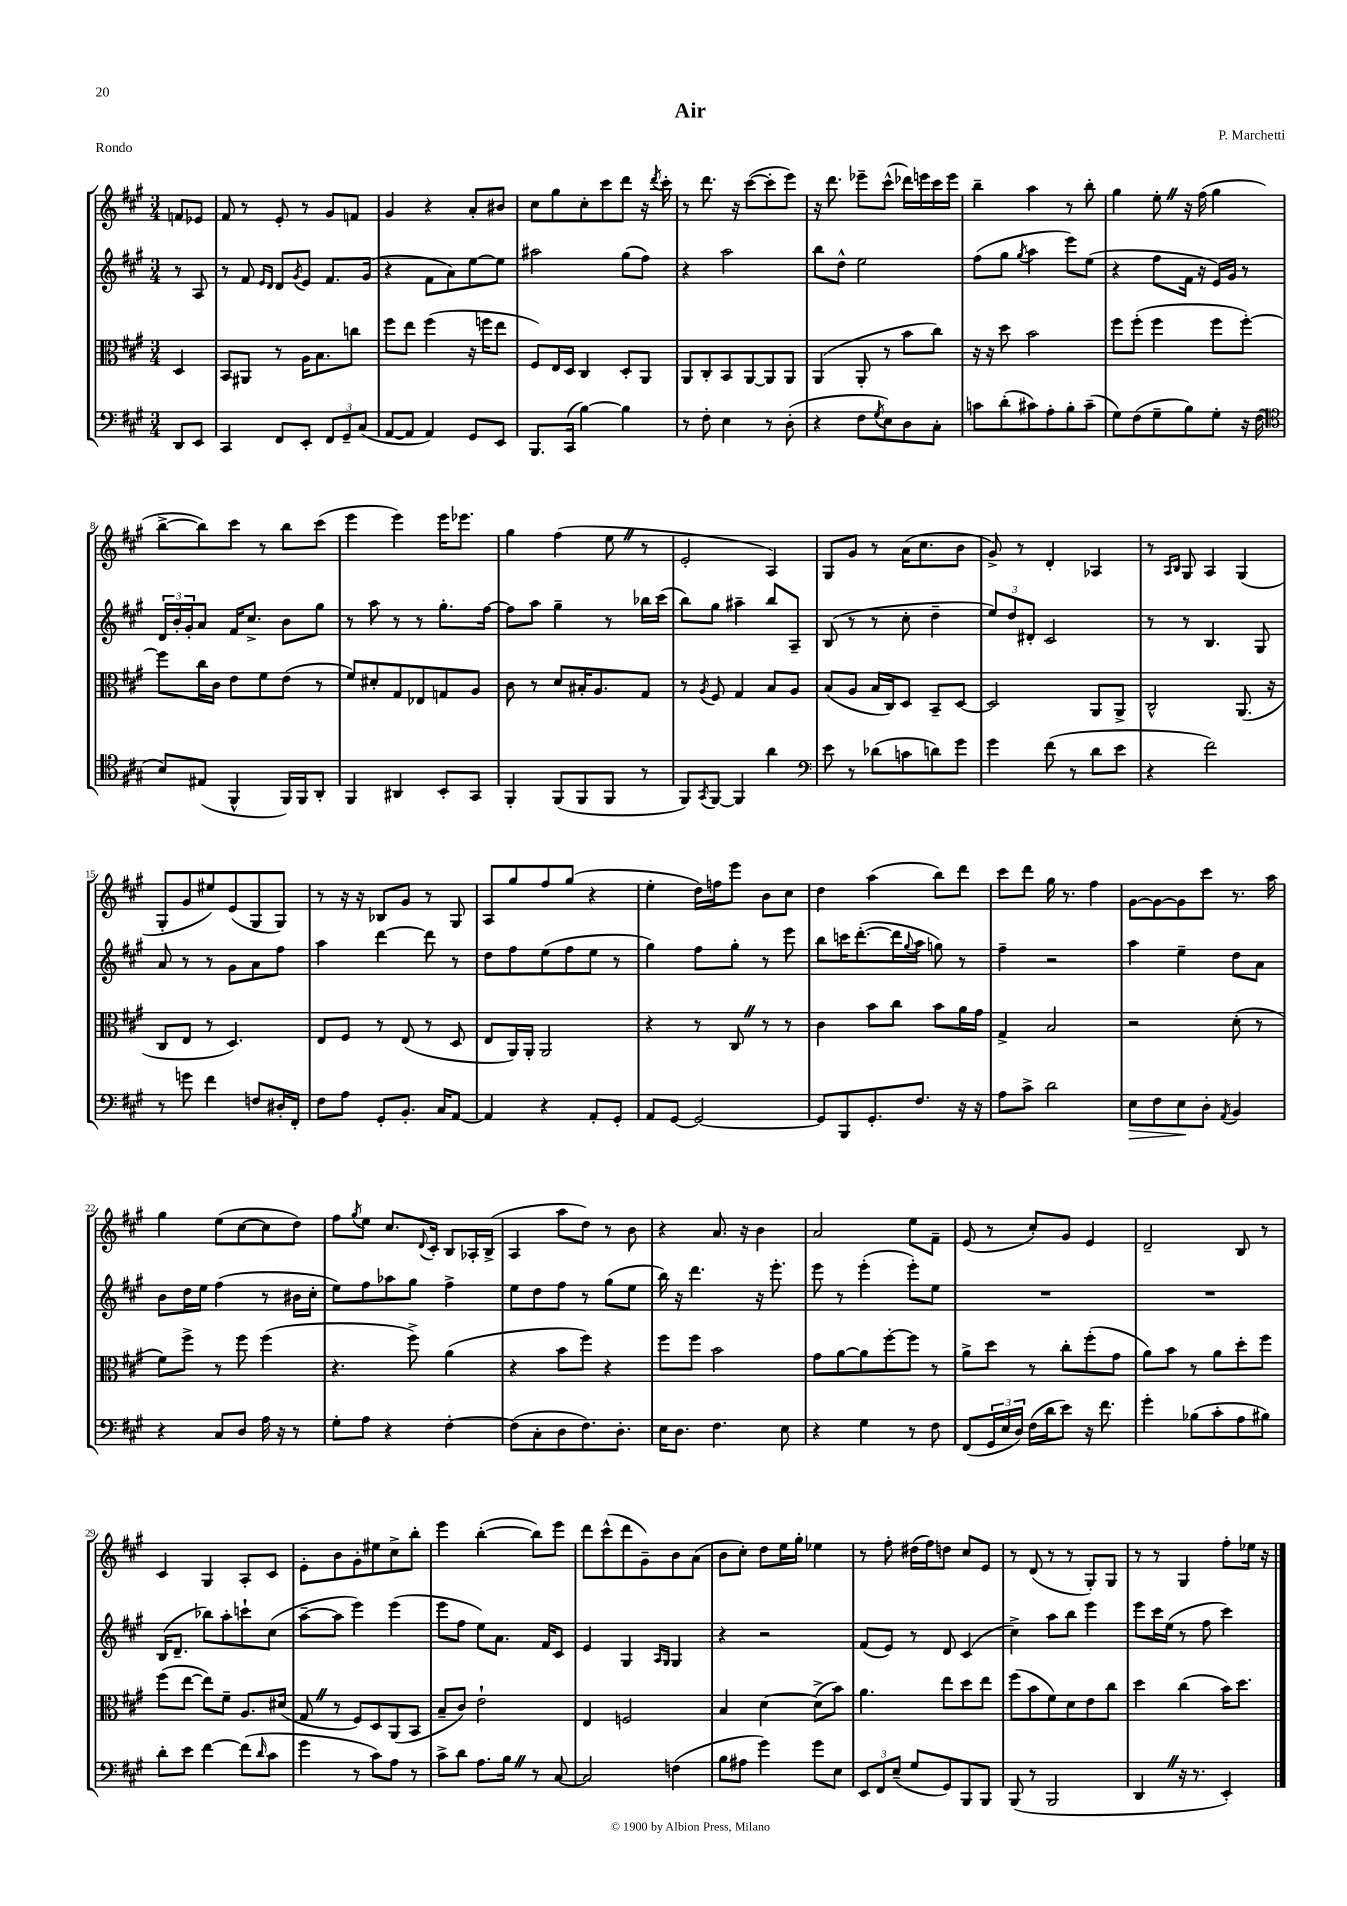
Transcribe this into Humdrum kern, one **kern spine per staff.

**kern	**kern	**kern	**kern
*staff4	*staff3	*staff2	*staff1
*clefF4	*clefC3	*clefG2	*clefG2
*k[f#c#g#]	*k[f#c#g#]	*k[f#c#g#]	*k[f#c#g#]
*M3/4	*M3/4	*M3/4	*M3/4
8DD/L	4D/	8r	8f/L
8EE/J	.	8A/	8e-/J
=	=	=	=
4CC#/	8BB/L	8r	8f#/
.	8AA#/J	8f#/	8r
.	.	16qqe/LL	.
.	.	16qqd/JJ	.
8FF#/L	8r	8d/L	8e'/
.	.	8qg#/	.
8EE'/J	16A\LK	8e/J	8r
.	8.B\	.	.
12FF#/L	.	8.f#/L	8g#/L
12GG#~/	.	.	.
.	8cc\J	.	8f/J
(12C#/J	.	.	.
.	.	(16g#/Jk	.
=	=	=	=
[8AA/L	8ff#\L	4r	4g#/
8AA/]J	8ee\J	.	.
4AA/)	(4ff#\	8f#\L	4r
.	.	8a\)	.
8GG#/L	16r	[8ee\	8a'/L
.	16ff\LK	.	.
8EE/J	8ee\J	8ee\]J	8b#/J
=	=	=	=
8.BBB/L	8F#/L)	2aa#\	8cc#\L
.	16E/L	.	8gg#\
(16CC#/Jk	16D/JJ	.	.
[4B\)	4C#/	.	8cc#'\
.	.	.	8ccc#\
4B\]	8D'/L	(8gg#\L	8ddd\J
.	8AA/J	8ff#\J)	16r
.	.	.	8qddd/
.	.	.	16ccc#'\
=	=	=	=
8r	8AA/L	4r	8r
8F#'\	8C#'/	.	8.ddd\
4E\	8BB/	2aa\	.
.	.	.	16r
.	[8AA/	.	([8ccc#\L
8r	8AA/]	.	8ccc#'\]
(8D'\	8AA/J	.	8eee\J)
=	=	=	=
4r	(4AA/	8bb\L	16r
.	.	.	8.ddd\
.	.	8dd^^\J	.
8F#\L	8AA'/	2ee\	8eee-~\L
8qG#/	.	.	.
8E\)	8r	.	(8ccc#^^\J
8D\	8b\L	.	16ddd-\LL)
.	.	.	16eee\
8C#'\J	8cc#\J)	.	16ccc#\
.	.	.	16eee\JJ
=	=	=	=
8c\L	16r	(8ff#\L	4bb~\
.	16r	.	.
(8d'\	8dd\	8gg#\J	.
.	.	8qgg#/	.
8c#\)	2b\	4aa\	4aa\
8A'\	.	.	.
8B'\	.	8eee\L)	8r
(8c#~\J	.	(8ee\J	8bb'\
=	=	=	=
8G#\L)	8ff#\L	4r	4gg#\
(8F#\	(8ff#'\J	.	.
8G#~\	4ff#\	8ff#\L	8ee'\
8B\)	.	16f#\Jk	16r
.	.	16r	(16ff#\
8G#'\J	8ff#\L	16e/LL)	4gg#\
.	.	16g#/JJ	.
16r	[8ff#'\J)	8r	.
(16F#\	.	.	.
=	=	=	=
*clefC4	*	*	*
8B/L)	8ff#\]L	24d/LL	[8bb^\L
.	.	24b'/	.
.	.	24g#'/J	.
(8E#/J	16cc#\L	8a/J	8bb\])
.	16c#\JJ	.	.
4FF#^^/	8e\L	16f#/LK	8ccc#\J
.	.	8.cc#^/J	.
.	8f#\	.	8r
16FF#/LL)	(8e\J	8b\L	8bb\L
16FF#/J	.	.	.
8AA'/J	8r	8gg#\J	(8ccc#\J
=	=	=	=
4FF#/	8f#/L)	8r	4eee\
.	8d#'/	8aa\	.
4AA#/	8G#/	8r	4eee\)
.	8E-/	8r	.
8BB'/L	8G/	8.gg#'\L	16eee\LK
.	.	.	8.eee-\J
8GG#/J	8A/J	.	.
.	.	[16ff#\Jk	.
=	=	=	=
4FF#'/	8c#\	8ff#\]L	4gg#\
.	8r	8aa\J	.
(8FF#/L	8d/L	4gg#~\	(4ff#\
8FF#/	16B#'/K	.	.
.	8.A/	.	.
8FF#/J	.	8r	8ee\
8r	8G#/J	16bb-\LL	8r
.	.	(16ccc#\JJ	.
=	=	=	=
8FF#/L)	8r	8bb\L)	2e'/
8qGG#/	8qA/	.	.
[8FF#/J	8F#/	8gg#\J	.
4FF#/]	4G#/	4aa#~\	.
4a\	8B/L	8bb/L	4A/)
.	8A/J	8A~/J	.
=	=	=	=
*clefF4	*	*	*
8e\	(8B/L	(8B/	8G#/L
8r	8A/J	8r	8g#/J
(8d-\L	16B/LL	8r	8r
.	16C#/J)	.	.
8c\	8D/J	8cc#'\	(16a\LK
.	.	.	8.cc#\
8d\)	8BB~/L	4dd~\	.
8g#\J	[8D/J	.	8b\J
=	=	=	=
4g#\	2D/]	12ee/L)	8g#^/)
.	.	12dd/	.
.	.	.	8r
.	.	12d#'/J	.
(8f#\	.	2c#/	4d'/
8r	.	.	.
8d\L	8AA/L	.	4A-/
8e\J	8AA^/J	.	.
=	=	=	=
4r	2C#^^/	8r	8r
.	.	.	16qqA/LL
.	.	.	16qqB/JJ
.	.	8r	8G#/
2f#\)	.	4.B/	4A/
.	(8.AA/	.	(4G#/
.	.	8G#/	.
.	16r	.	.
=	=	=	=
8r	8C#/L	8a/	8G#'/L
8g\	8E/J	8r	8g#/
4f#\	8r	8r	8ee#/)
.	4.D/)	8g#\L	(8e/
8F/L	.	8a\	8G#/
16D#'/L	.	8ff#\J	8G#/J)
16FF#'/JJ	.	.	.
=	=	=	=
8F#\L	8E/L	4aa\	8r
8A\J	8F#/J	.	16r
.	.	.	16r
8GG#'/L	8r	[4ddd\	8B-/L
8.BB'/J	(8E/	.	8g#/J
.	8r	8ddd\]	8r
16C#/LK	.	.	.
[8AA/J	8D/	8r	8G#/
=	=	=	=
4AA/]	8E/L	8dd\L	8A/L
.	16AA/L)	8ff#\	8gg#/
.	16AA'/JJ	.	.
4r	2AA/	(8ee\	8ff#/
.	.	8ff#\	(8gg#/J
8AA'/L	.	8ee\J	4r
8GG#'/J	.	8r	.
=	=	=	=
8AA/L	4r	4gg#\)	4ee'\
[8GG#/J	.	.	.
2GG#/_	8r	8ff#\L	16dd\LL)
.	.	.	16ff\J
.	8C#/	8gg#'\J	8eee\J
.	8r	8r	8b\L
.	8r	8eee\	8cc#\J
=	=	=	=
8GG#/]L	4c#\	8bb\L	4dd\
8BBB/	.	16ccc\K	.
.	.	([8.ddd'\	.
8.GG#'/	8b\L	.	(4aa\
.	8cc#\J	16ddd\]L	.
.	.	8qqgg#/	.
8.F#/J	.	16aa\JJ	.
.	8b\L	8gg\)	8bb\L)
16r	16a\L	8r	8ddd\J
16r	16g#\JJ	.	.
=	=	=	=
8A\L	4G#^/	4ff#~\	8ccc#\L
8c#^\J	.	.	8ddd\J
2d\	2B/	2r	16gg#\
.	.	.	8.r
.	.	.	4ff#\
=	=	=	=
8E\L	2r	4aa\	[8g#\L
8F#\	.	.	8g#\_
8E\	.	4ee~\	8g#\]
8D'\J	.	.	8ccc#\J
8qAA/	.	.	.
4BB/	(8d'\	8dd\L	8.r
.	8r	8a\J	.
.	.	.	16aa\
=	=	=	=
4r	8f#\L)	8b\L	4gg#\
.	8ff#^\J	16dd\L	.
.	.	16ee\JJ	.
8C#/L	8r	(4ff#\	(8ee\L
8D/J	8ff#\	.	[8cc#\
16A\	(4ff#\	8r	8cc#\]
16r	.	.	.
8r	.	16b#\LL	8dd\J)
.	.	16cc#'\JJ	.
=	=	=	=
8G#'\L	4.r	8ee\L)	8ff#\L
.	.	.	8qgg#/
8A\J	.	8ff#\	8ee\J
4r	.	8aa-\	8.cc#/L
.	8ff#^\)	8gg#\J	.
.	.	.	8qqd/
.	.	.	16c#'/Jk
[4F#'\	(4a\	4ff#^\	8B/L
.	.	.	16A-'/L
.	.	.	(16B^/JJ
=	=	=	=
(8F#\]L	4r	8ee\L	4A/
8C#'\	.	8dd\	.
8D\	8b\L	8ff#\J	8aa\L
8.F#\)	8ff#\J)	8r	8dd\J)
.	4r	(8gg#\L	8r
8.D'\J	.	.	.
.	.	8ee\J	8b\
=	=	=	=
16E\LK	8ff#\L	16bb\)	4r
8.D\J	.	16r	.
.	8ff#\J	4.ddd\	.
4.F#\	2b\	.	8.a/
.	.	.	16r
.	.	16r	4b\
.	.	8.eee'\	.
8E\	.	.	.
=	=	=	=
4r	8g#\L	8eee\	2a/
.	[8a\	8r	.
4G#\	8a\]	(4eee'\	.
.	[8ff#'\	.	.
8r	8ff#\]J	8eee'\L)	8ee\L
8F#\	8r	8ee\J	8f#~\J
=	=	=	=
(8FF#/L	8a^\L	2.r	(8e/
24GG#/L	8dd\J	.	8r
24E/	.	.	.
24D/JJ)	.	.	.
(16F#\LL	8r	.	8cc#'/L)
16d\J	.	.	.
8e\J)	8cc#'\L	.	8g#/J
16r	(8ff#'\	.	4e/
8.f#\	.	.	.
.	8g#\J	.	.
=	=	=	=
4g#'\	8a\L)	2.r	2d~/
.	8b\J	.	.
(8B-\L	8r	.	.
8c#'\	8a\L	.	.
8A\	8dd'\	.	8B/
8B#\J)	8ff#\J	.	8r
=	=	=	=
8d'\L	(8ff#\L	(16B/LK	4c#/
.	.	8.d~/J	.
8e\J	[8ee\J	.	.
[4f#\	8ee\]L)	8bb-\L)	4G#/
.	8f#~\J	8aa'\	.
(8f#\]L	8.A/L	8ccc`\	8A'/L
16qqd/	.	.	.
8c#\J	.	(8cc#\J	8c#/J
.	(16d#/Jk	.	.
=	=	=	=
4g#\	8G#/	[8aa~\L	8e'\L
.	8r	8aa\]J	8b\
8r	8F#/L)	4eee\)	8g#'\
8c#\L)	8D/	.	8ee#\
8A\J	(8AA/	(4eee\	8cc#^\
8r	8BB/J	.	8bb'\J
=	=	=	=
8c#^\L	8B~/L	8eee\L	4eee\
8d\J	8c#/J)	8ff#\J	.
8.A\L	2e`\	8ee\L)	([4bb'\
.	.	8.a\J	.
16B\Jk	.	.	.
8r	.	.	8bb\]L)
.	.	16f#/LK	.
[8C#/	.	8c#/J	8eee\J
=	=	=	=
2C#/]	4E/	4e/	8ddd\L
.	.	.	(8ccc#^^\
.	2F/	4G#/	8ddd\
.	.	.	8g#~\)
.	.	16qqA/LL	.
.	.	16qqG#/JJ	.
(4F\	.	4G#/	8b\
.	.	.	(8a\J
=	=	=	=
8B\L	4B/	4r	8b\L
8A#\J	.	.	8cc#'\J)
4g#\)	[4d\	2r	8dd\L
.	.	.	16ee\L
.	.	.	16gg#'\JJ
8g#\L	(8d^\]L	.	4ee-\
8E\J	8b\J)	.	.
=	=	=	=
12EE/L	4.a\	(8f#/L	8r
12FF#/	.	.	.
.	.	8e/J)	8ff#'\
(12E~/J	.	.	.
8G#/L	.	8r	(16dd#\LL
.	.	.	16ff#\J)
8GG#/)	8ee\L	8d/	8dd\J
8BBB/	8dd\	(4c#/	8cc#/L
8BBB/J	8ee\J	.	8e/J
=	=	=	=
(8BBB/	(8ff#\L	4cc#^\)	8r
8r	8b\	.	(8d/
2BBB/	8f#\)	8aa\L	8r
.	8d\	8bb\J	8r
.	8e\	4eee\	8G#'/L)
.	8cc#\J	.	8G#/J
=	=	=	=
4DD/	4dd\	8eee\L	8r
.	.	16ccc#\L	8r
.	.	(16ee\JJ	.
16r	(4cc#\	8r	4G#/
8.r	.	.	.
.	.	8ff#\	.
4EE'/)	16b\LK)	4ccc#\)	8ff#'\L
.	8.dd\J	.	.
.	.	.	16ee-\Jk
.	.	.	16r
==	==	==	==
*-	*-	*-	*-
